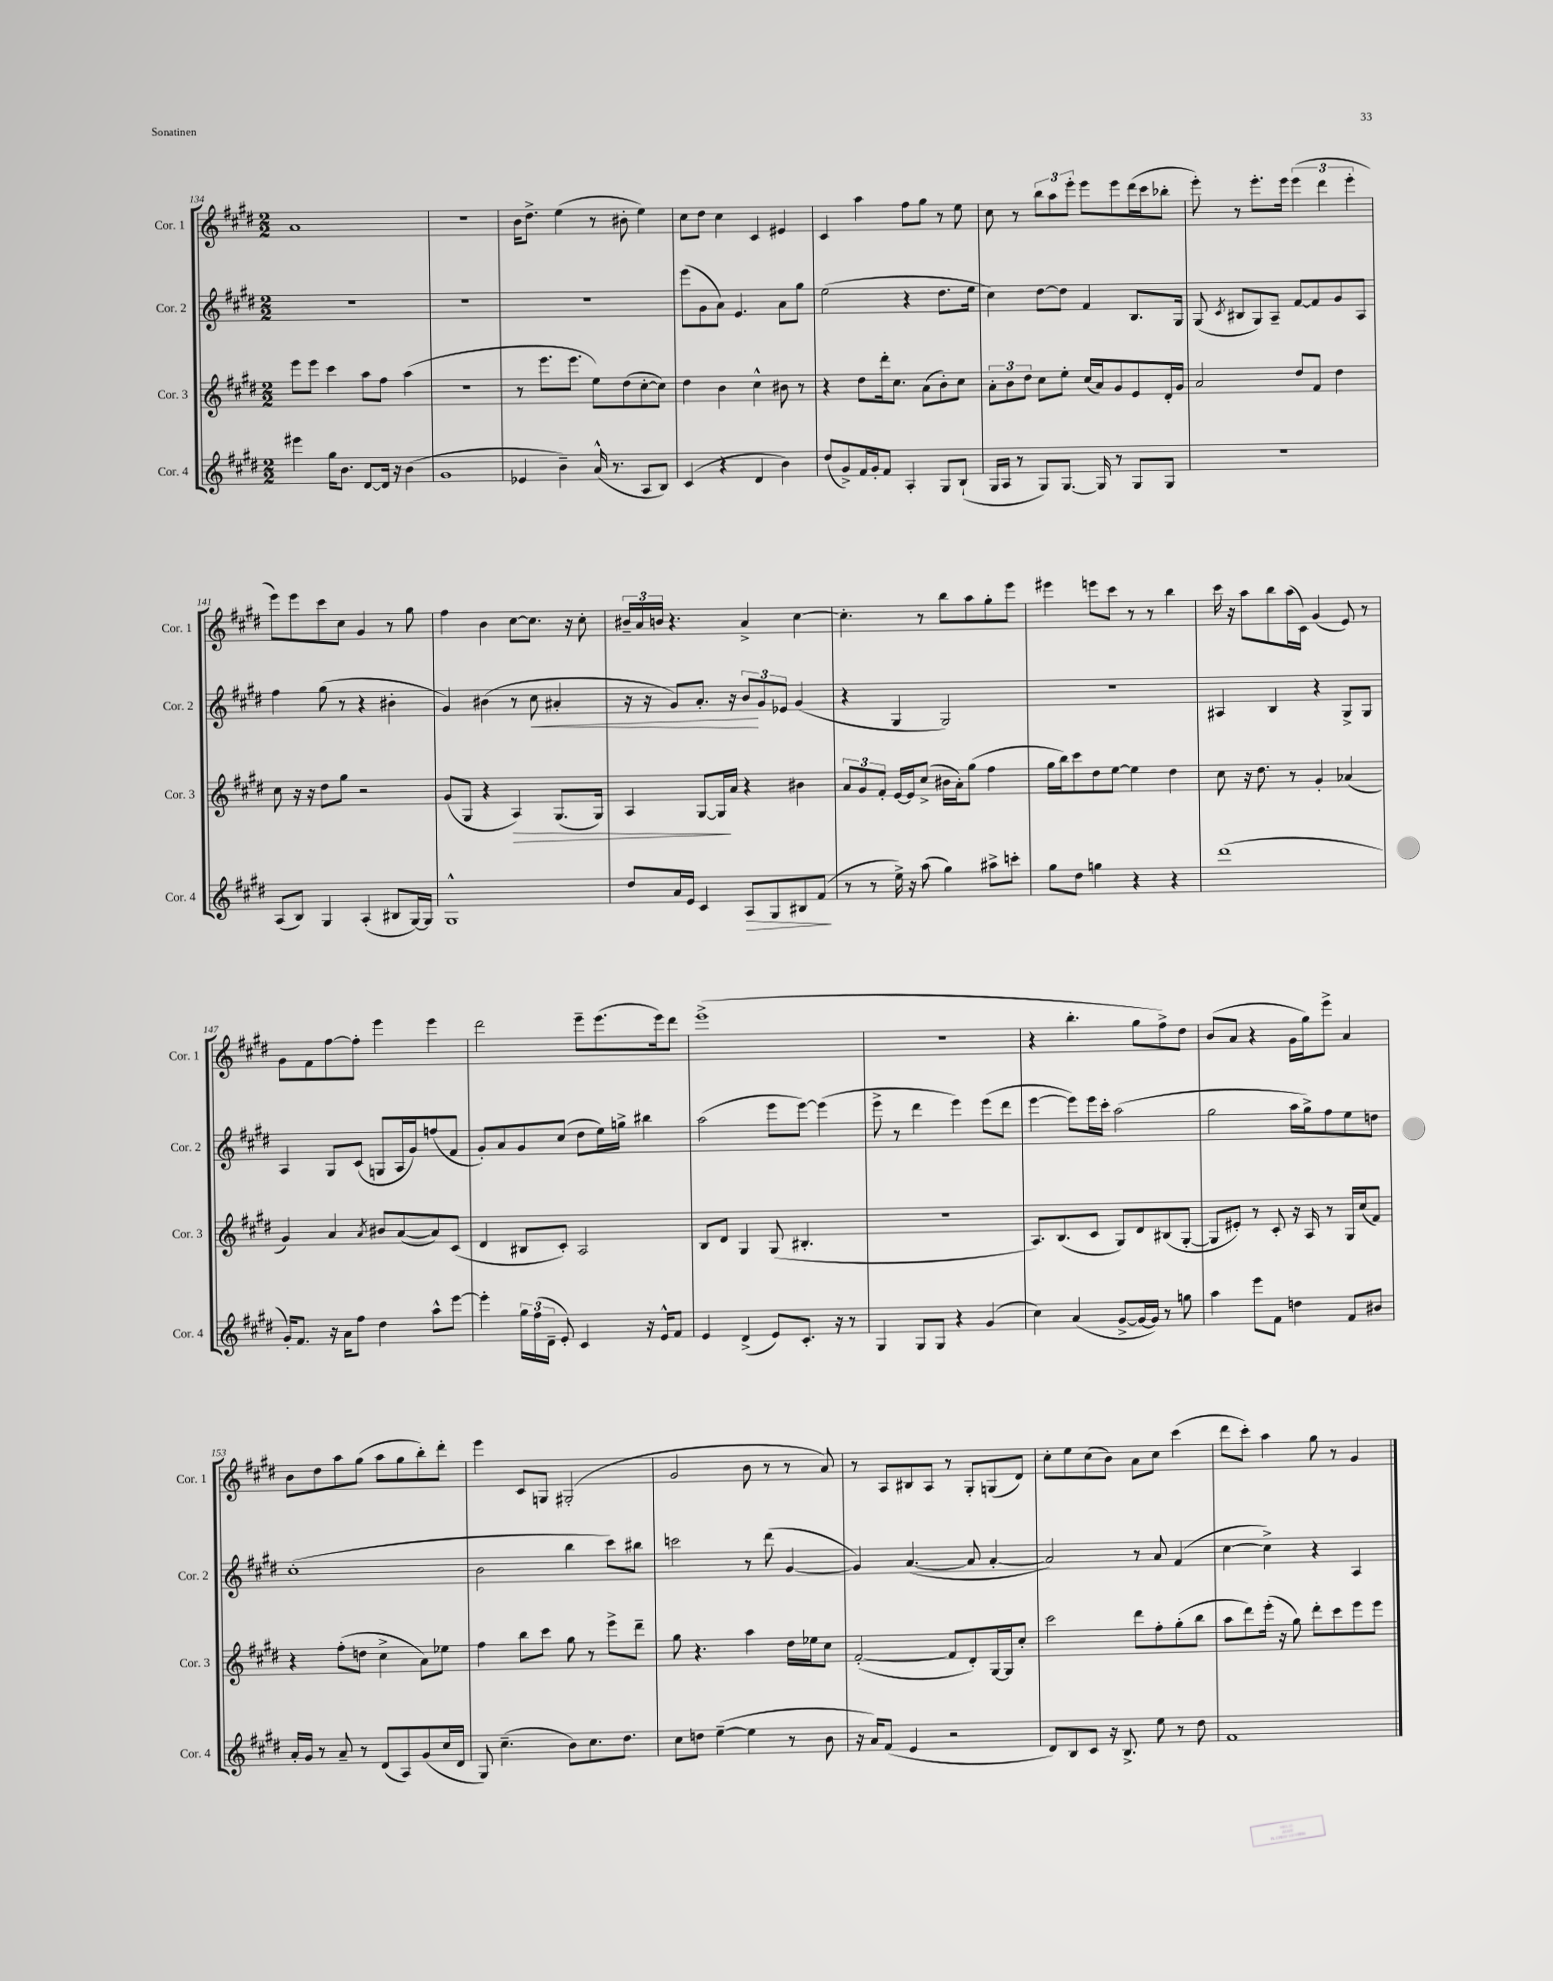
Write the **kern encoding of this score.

**kern	**dynam	**kern	**dynam	**kern	**dynam	**kern
*part4	*part4	*part3	*part3	*part2	*part2	*part1
*staff4	*staff4	*staff3	*staff3	*staff2	*staff2	*staff1
*I"Cor. 4	*	*I"Cor. 3	*	*I"Cor. 2	*	*I"Cor. 1
*I'Cor. 4	*	*I'Cor. 3	*	*I'Cor. 2	*	*I'Cor. 1
*clefG2	*	*clefG2	*	*clefG2	*	*clefG2
*k[f#c#g#d#]	*	*k[f#c#g#d#]	*	*k[f#c#g#d#]	*	*k[f#c#g#d#]
*M2/2	*	*M2/2	*	*M2/2	*	*M2/2
=134	=134	=134	=134	=134	=134	=134
4eee#X\	.	8eee\L	.	1r	.	1a
.	.	8eee\J	.	.	.	.
16gg#\KL	.	4ccc#\	.	.	.	.
8.b\J	.	.	.	.	.	.
[8d#/L	.	8aa\L	.	.	.	.
16d#/Jk]	.	8ff#\J	.	.	.	.
16r	.	.	.	.	.	.
(4b\	.	(4aa\	.	.	.	.
=135	=135	=135	=135	=135	=135	=135
1g#	.	1r	.	1r	.	1r
=136	=136	=136	=136	=136	=136	=136
4e-X/	.	8r	.	1r	.	16b\KL
.	.	.	.	.	.	8.dd#^\J
.	.	8.eee\L	.	.	.	.
4b~\)	.	.	.	.	.	(4ee\
.	.	8.eee\J	.	.	.	.
(16a^^/	.	8ee\L)	.	.	.	8r
8.r	.	.	.	.	.	.
.	.	(8dd#\	.	.	.	8b#X'\
8A/L	.	[8cc#'\	.	.	.	4ee\)
8B/J)	.	8cc#\J])	.	.	.	.
=137	=137	=137	=137	=137	=137	=137
(4c#/	.	4dd#\	.	(8eee\L	.	8cc#\L
.	.	.	.	8g#\	.	8dd#\J
4r	.	4b\	.	8a\J)	.	4cc#\
.	.	.	.	4.e/	.	.
4d#/	.	4cc#^^\	.	.	.	4c#/
4b\)	.	8b#X\	.	8a\L	.	4e#X/
.	.	8r	.	8gg#\J	.	.
=138	=138	=138	=138	=138	=138	=138
(8dd#/L	.	4r	.	(2ee\	.	4c#/
8g#^/)	.	.	.	.	.	.
16f#/L	.	8dd#\L	.	.	.	4aa\
16g#'/J	.	.	.	.	.	.
8f#/J	.	16ddd#'\k	.	.	.	.
.	.	8.cc#\J	.	.	.	.
4A'/	.	.	.	4r	.	8ff#\L
.	.	(8a\L	.	.	.	8gg#\J
8G#/L	.	8b'\)	.	8.dd#\L	.	8r
(8B`/J	.	8cc#\J	.	.	.	8ee\
.	.	.	.	16ee\Jk	.	.
=139	=139	=139	=139	=139	=139	=139
16G#/LL	.	12a'\L	.	4cc#\)	.	8cc#\
16A/JJ	.	.	.	.	.	.
.	.	12b\	.	.	.	.
8r	.	.	.	.	.	8r
.	.	12dd#\J	.	.	.	.
8G#/L)	.	8cc#\L	.	[8dd#\L	.	12bb\L
.	.	.	.	.	.	12aa\
[8.G#/J	.	8ee'\J	.	8dd#\J]	.	.
.	.	.	.	.	.	12eee'\J
.	.	(16cc#/LL	.	4f#/	.	8eee\L
16G#/]	.	16a/J)	.	.	.	.
8r	.	8g#/	.	.	.	8eee\
8G#/L	.	8e/	.	8.B/L	.	(16ddd#\L
.	.	.	.	.	.	16ccc#\J
8G#/J	.	16d#'/L	.	.	.	8bb-X'\J
.	.	16g#/JJ	.	16G#/Jk	.	.
=140	=140	=140	=140	=140	=140	=140
1r	.	2a/	.	(8G#/	.	8eee'\)
.	.	.	.	8qc#/	.	.
.	.	.	.	8B#X/L	.	8r
.	.	.	.	8G#/)	.	8.eee'\L
.	.	.	.	8A~/J	.	.
.	.	.	.	.	.	16eee\Jk
.	.	8dd#/L	.	[8f#/L	.	(6eee\
.	.	8f#/J	.	8f#/]	.	.
.	.	.	.	.	.	6ddd#\
.	.	4dd#\	.	8g#/	.	.
.	.	.	.	.	.	6eee'\
.	.	.	.	8A/J	.	.
!!LO:LB:g=z
=141	=141	=141	=141	=141	=141	=141
(8A/L	.	8cc#\	.	4ff#\	.	8eee\L)
8B/J)	.	16r	.	.	.	8eee\
.	.	16r	.	.	.	.
4G#/	.	8dd#\L	.	(8gg#\	.	8ccc#\
.	.	8gg#\J	.	8r	.	8cc#\J
(4A'/	.	2r	.	4r	.	4g#/
8B#X/L	.	.	.	4b#X'\	.	8r
[16G#/L)	.	.	.	.	.	8gg#\
16G#/JJ]	.	.	.	.	.	.
=142	=142	=142	=142	=142	=142	=142
1G#^^	.	(8g#/L	.	4g#/)	.	4ff#\
.	.	8G#/J	.	.	.	.
.	.	4r	.	(4b#X\	.	4b\
!	!	!	!LO:HP:b	!	!	!
.	.	4A/)	>	8r	.	[8cc#\L
!	!	!	!	!	!LO:HP:b	!
.	.	.	.	8cc#\	<	8.cc#\J]
.	.	(8.G#/L	.	4a#X'/	.	.
.	.	.	.	.	.	16r
.	.	.	.	.	.	8cc#'\
.	.	16G#/Jk)	.	.	.	.
=143	=143	=143	=143	=143	=143	=143
8dd#/L	.	4A/	.	16r	.	24b#X~/LL
.	.	.	.	.	.	24a/
.	.	.	.	16r	.	.
.	.	.	.	.	.	24bn/JJ
16a/L	.	.	.	8g#/L)	.	4.r
16e/JJ	.	.	.	.	.	.
4c#/	.	[8G#/L	.	8.a'/J	.	.
.	.	16G#/L]	.	.	.	.
.	.	16a/JJ	]	16r	.	.
!	!LO:HP:b	!	!	!	!	!
8A/L	>	4r	.	12b/L	.	4a^/
.	.	.	.	12g#/	[	.
8G#/	.	.	.	.	.	.
.	.	.	.	12e-X/J	.	.
8B#X/	.	4b#X\	.	(4g#/	.	[4cc#\
(8f#/J	.	.	.	.	.	.
.	]	.	.	.	.	.
=144	=144	=144	=144	=144	=144	=144
8r	.	12a/L	.	4r	.	4.cc#'\]
.	.	12g#/	.	.	.	.
8r	.	.	.	.	.	.
.	.	12f#'/J	.	.	.	.
16ee^\)	.	[16e/LL	.	4G#/	.	.
16r	.	16e/J]	.	.	.	.
(8aa\	.	(8cc#^/J	.	.	.	8r
4gg#\)	.	16b#X\LL	.	2G#/)	.	8bb\L
.	.	16a'\J)	.	.	.	.
.	.	(8gg#\J	.	.	.	8aa\
8aa#X^\L	.	4ff#\	.	.	.	8gg#'\
8cccn'\J	.	.	.	.	.	8eee\J
=145	=145	=145	=145	=145	=145	=145
8gg#\L	.	16gg#\LL	.	1r	.	4eee#X\
.	.	16bb\J)	.	.	.	.
8dd#\J	.	8ccc#\	.	.	.	.
4ggn\	.	8dd#\	.	.	.	8eeen\L
.	.	[8ee\J	.	.	.	8ccc#\J
4r	.	4ee\]	.	.	.	8r
.	.	.	.	.	.	8r
4r	.	4dd#\	.	.	.	4bb\
=146	=146	=146	=146	=146	=146	=146
(1ddd#	.	8cc#\	.	4A#X/	.	16ccc#\
.	.	.	.	.	.	16r
.	.	16r	.	.	.	8aa\L
.	.	8.dd#\	.	.	.	.
.	.	.	.	4B/	.	8bb\
.	.	8r	.	.	.	(16aa\L
.	.	.	.	.	.	16c#\JJ)
.	.	4g#'/	.	4r	.	(4g#/
.	.	(4a-X/	.	8G#^/L	.	8e/)
.	.	.	.	8G#/J	.	8r
!!LO:LB:g=z
=147	=147	=147	=147	=147	=147	=147
16g#'/KL)	.	4g#/)	.	4A/	.	8g#\L
8.f#/J	.	.	.	.	.	.
.	.	.	.	.	.	8f#\
16r	.	4a/	.	8G#/L	.	[8ff#\
16a\KL	.	.	.	.	.	.
8ff#\J	.	.	.	(8c#/J	.	8ff#'\J]
.	.	8qa/	.	.	.	.
4dd#\	.	8b#X/L	.	8Gn/L	.	4eee\
.	.	([8a/	.	16A/L	.	.
.	.	.	.	16g#/J)	.	.
8aa^^\L	.	8a/])	.	(8ffn/	.	4eee\
[8eee\J	.	(8c#/J	.	8f#/J	.	.
=148	=148	=148	=148	=148	=148	=148
4eee'\]	.	4d#/	.	8g#'/L)	.	2ddd#\
.	.	.	.	8a/	.	.
24gg#\LL	.	8B#X/L	.	8g#/	.	.
(24ff#\	.	.	.	.	.	.
24d#~\JJ	.	.	.	.	.	.
8e'/)	.	8c#'/J)	.	(8cc#/J	.	.
4c#/	.	2A/	.	8dd#\L	.	8eee~\L
.	.	.	.	16ee\L)	.	(8.eee\
.	.	.	.	16ggn^\JJ	.	.
16r	.	.	.	4bb#X\	.	.
16e^^/KL	.	.	.	.	.	16eee\k)
8f#/J	.	.	.	.	.	8ddd#\J
=149	=149	=149	=149	=149	=149	=149
4e/	.	8B/L	.	(2aa\	.	(1eee^
.	.	8d#/J	.	.	.	.
(4d#^/	.	4G#/	.	.	.	.
8e/L)	.	(8G#/	.	8eee\L	.	.
8.c#'/J	.	4.B#X'/	.	[8eee\J)	.	.
.	.	.	.	(4eee\]	.	.
16r	.	.	.	.	.	.
8r	.	.	.	.	.	.
=150	=150	=150	=150	=150	=150	=150
4G#/	.	1r	.	8eee^\	.	1r
.	.	.	.	8r	.	.
8G#/L	.	.	.	4ddd#\	.	.
8G#/J	.	.	.	.	.	.
4r	.	.	.	4eee\)	.	.
(4g#/	.	.	.	(8eee\L	.	.
.	.	.	.	8ddd#\J	.	.
=151	=151	=151	=151	=151	=151	=151
4cc#\)	.	8.A/L)	.	[4eee\	.	4r
.	.	(8.B/	.	.	.	.
(4a/	.	.	.	8eee\L])	.	4.bb'\
.	.	8c#/J	.	16eee\L	.	.
.	.	.	.	16ccc#'\JJ	.	.
[8g#^/L	.	8G#/L)	.	(2aa\	.	.
16g#/L_	.	8d#/	.	.	.	8gg#\L
16g#/JJ])	.	.	.	.	.	.
8r	.	(8B#X/	.	.	.	8ff#^\)
8ggn\	.	[8G#'/J	.	.	.	8dd#\J
=152	=152	=152	=152	=152	=152	=152
4aa\	.	8G#/L]	.	2gg#\	.	(8b/L
.	.	8e#X'/J)	.	.	.	8a/J
8eee\L	.	8r	.	.	.	4r
8f#\J	.	8c#'/	.	.	.	.
4ddn\	.	16r	.	16aa\LL	.	16g#\LL
.	.	16A/	.	16gg#^\J)	.	16gg#\J)
.	.	8r	.	8ff#\	.	8eee^\J
8f#/L	.	16G#/LL	.	8ee\	.	4a/
.	.	(16cc#/J	.	.	.	.
8b#X/J	.	8f#/J)	.	8ddn\J	.	.
!!LO:LB:g=z
=153	=153	=153	=153	=153	=153	=153
16a'/LL	.	4r	.	(1cc#'	.	8b\L
16g#/JJ	.	.	.	.	.	.
8r	.	.	.	.	.	8dd#\
8a~/	.	(8ff#'\L	.	.	.	8aa\
8r	.	8ddn\J	.	.	.	(8gg#\J
(8d#/L	.	4cc#^\	.	.	.	8aa\L
8A/)	.	.	.	.	.	8gg#\
(8g#/	.	8a\L)	.	.	.	8bb'\)
16cc#/L	.	8ee-X\J	.	.	.	8ddd#'\J
16d#/JJ	.	.	.	.	.	.
=154	=154	=154	=154	=154	=154	=154
8G#/)	.	4ff#\	.	2b\	.	4eee\
(4.cc#~\	.	.	.	.	.	.
.	.	8bb\L	.	.	.	8c#/L
.	.	8ccc#\J	.	.	.	8Gn/J
8b\L)	.	8gg#\	.	4bb\	.	(2G#X'/
8.cc#\	.	8r	.	.	.	.
.	.	8eee^\L	.	8ccc#\L)	.	.
8.dd#\J	.	.	.	.	.	.
.	.	8ddd#~\J	.	8bb#X\J	.	.
=155	=155	=155	=155	=155	=155	=155
8cc#\L	.	8gg#\	.	2cccn\	.	2g#/
8ddn\J	.	4.r	.	.	.	.
([4ee~\	.	.	.	.	.	.
4ee\]	.	4aa\	.	8r	.	8b\
.	.	.	.	(8ddd#\	.	8r
8r	.	16dd#\LL	.	[4g#/	.	8r
.	.	16ee-X\J	.	.	.	.
8b\	.	8cc#\J	.	.	.	8a/)
=156	=156	=156	=156	=156	=156	=156
16r	.	([2f#'/	.	4g#/])	.	8r
16a/KL)	.	.	.	.	.	.
(8f#/J	.	.	.	.	.	8A/L
4e/	.	.	.	([4.a/	.	8B#X/
.	.	.	.	.	.	8A/J
2r	.	8f#/L]	.	.	.	8r
.	.	8d#'/)	.	8a/]	.	8G#'/L
.	.	[16G#/L	.	[4a'/	.	(8Gn/
.	.	16G#/J]	.	.	.	.
.	.	8cc#'/J	.	.	.	8d#/J)
=157	=157	=157	=157	=157	=157	=157
8d#/L)	.	2ccc#\	.	2a/])	.	8cc#'\L
8B/	.	.	.	.	.	8ee\
8c#/J	.	.	.	.	.	(8cc#\
16r	.	.	.	.	.	8b\J)
8.B^/	.	.	.	.	.	.
.	.	8ddd#\L	.	8r	.	8a\L
8ee\	.	8ff#'\	.	8a/	.	8cc#\J
8r	.	(8gg#'\	.	(4f#/	.	(4ccc#\
8dd#\	.	8bb\J	.	.	.	.
=158	=158	=158	=158	=158	=158	=158
1f#	.	8aa\L	.	[4cc#\	.	8ddd#\L
.	.	8ddd#\)	.	.	.	8ccc#'\J)
.	.	(16eee'\Jk	.	4cc#^\])	.	4aa\
.	.	16r	.	.	.	.
.	.	8gg#\)	.	.	.	.
.	.	8ddd#'\L	.	4r	.	8gg#\
.	.	8ccc#\	.	.	.	8r
.	.	8eee\	.	4A/	.	4g#/
.	.	8eee\J	.	.	.	.
==	==	==	==	==	==	==
*-	*-	*-	*-	*-	*-	*-
